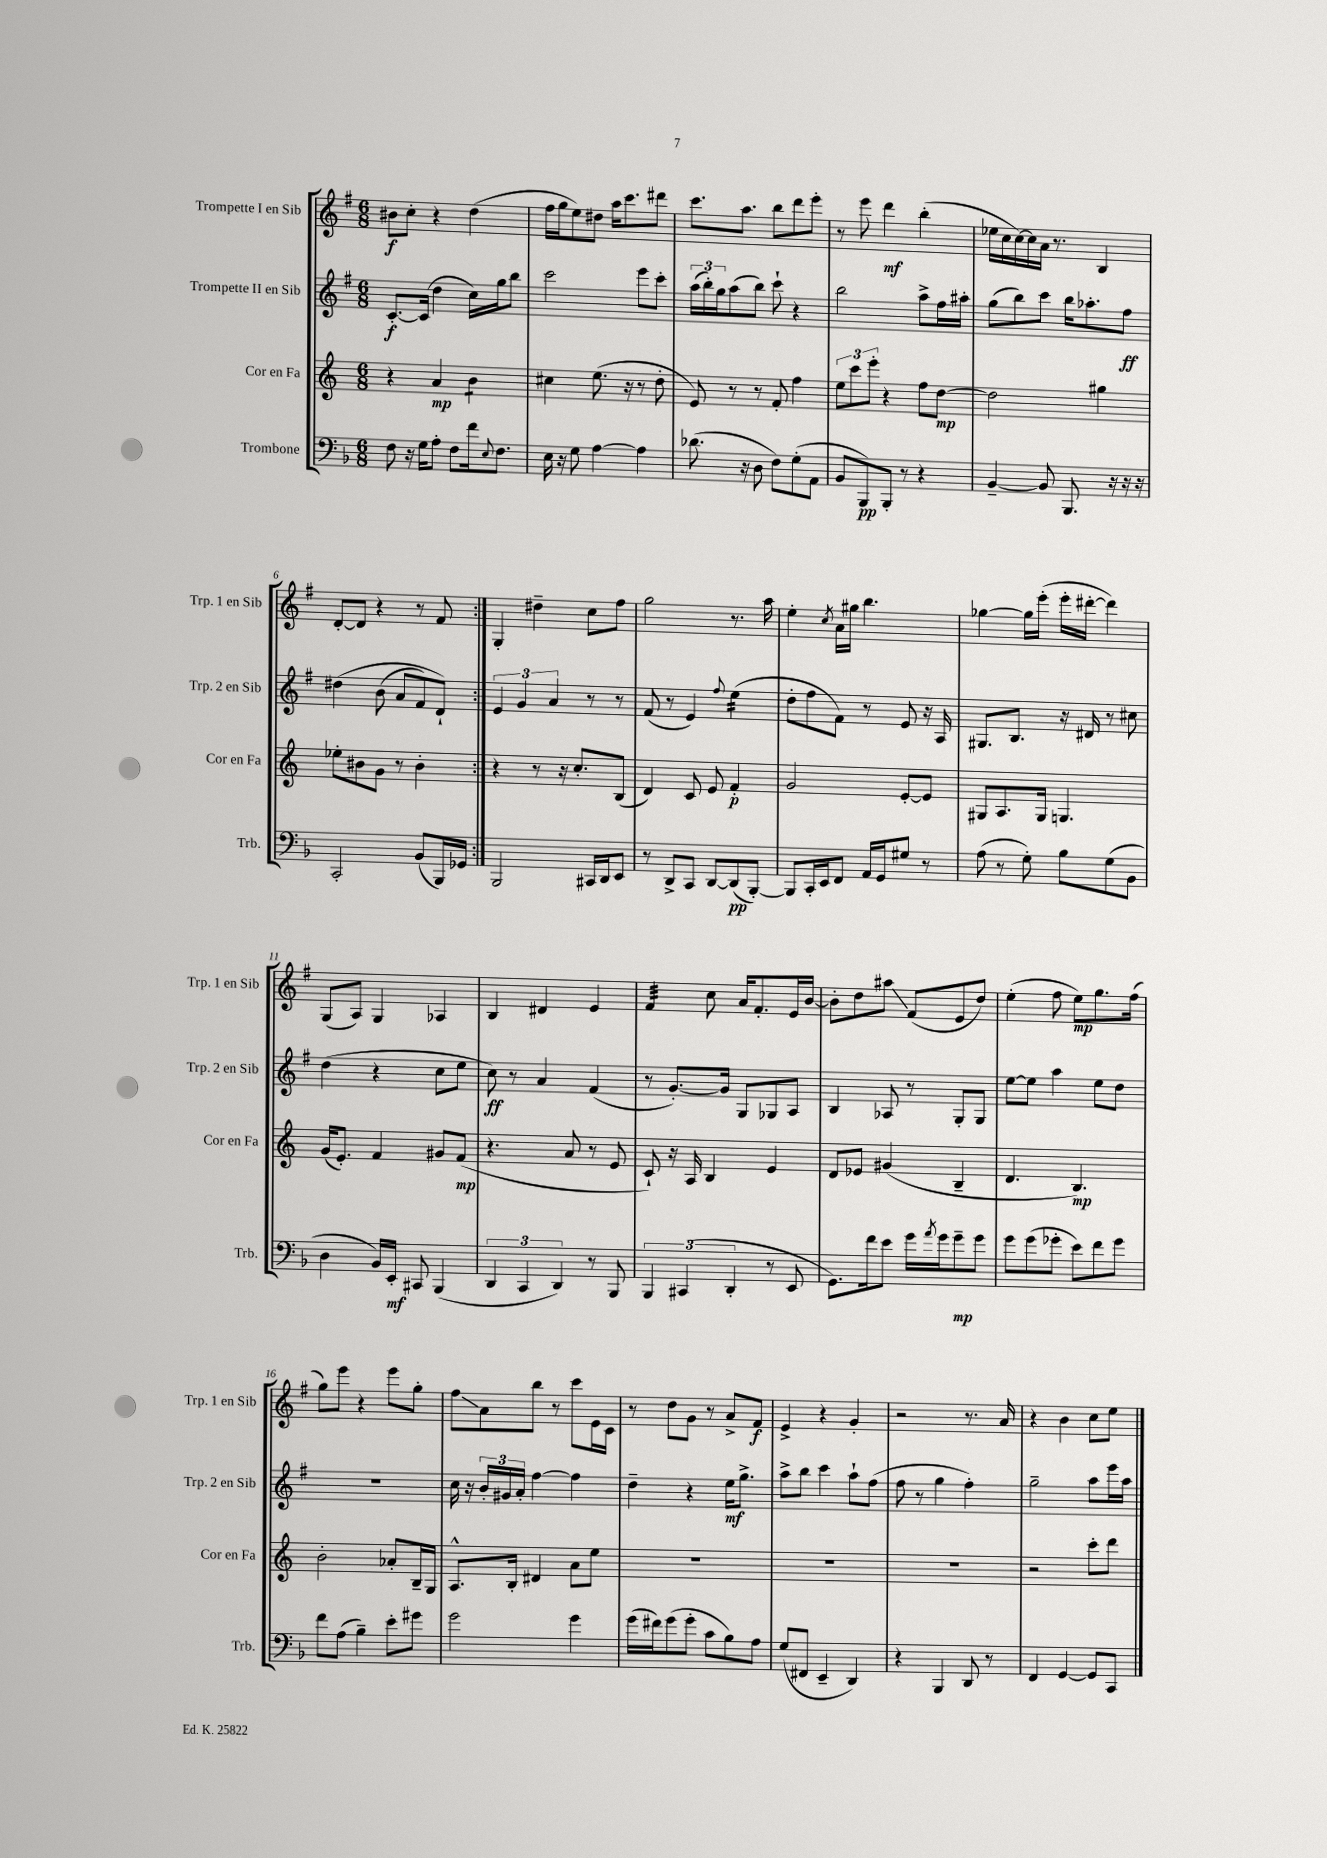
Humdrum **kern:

**kern	**kern	**kern	**kern
*staff4	*staff3	*staff2	*staff1
*clefF4	*clefG2	*clefG2	*clefG2
*k[b-]	*k[]	*k[f#]	*k[f#]
*M6/8	*M6/8	*M6/8	*M6/8
8F	4r	[8.c'	8b#
16r	.	.	8cc'
16G	.	(16c]	.
8A'	4a	4dd	4r
8F	.	.	.
16f	4b	16cc)	(4dd
8qqE	.	.	.
8.F	.	16gg	.
.	.	8bb	.
=	=	=	=
16E	4cc#	2ccc	16ff#
16r	.	.	16gg
8G	.	.	8ee)
[4A	(8.ee	.	8dd#
.	.	.	16aa
.	16r	.	8.ccc
4A]	8r	8eee	.
.	8dd'	8ccc'	8ddd#
=	=	=	=
(8.d-	8e)	(24aa	8.ccc
.	.	24bb')	.
.	.	24gg	.
.	8r	(8aa	.
16r	.	.	8.aa
8D	8r	8bb)	.
8F)	8f'	8ccc`	8bb
(8G'	4ff	4r	8ddd
8AA	.	.	8eee'
=	=	=	=
8BB-	12ee	2bb	8r
.	12ccc	.	.
8BBB-)	.	.	8eee
.	12eee'	.	.
8BBB-'	4r	.	4ddd
8r	.	.	.
4r	8ff	8aa^	(4bb'
.	[8dd	16ff#	.
.	.	16aa#'	.
=	=	=	=
[4BB-~	2dd]	(8gg	16ee-
.	.	.	16cc
.	.	8bb)	[16cc)
.	.	.	16cc]
8BB-]	.	8ccc	16a
.	.	.	8.r
8.BBB-	.	16bb	.
.	.	8.aa-'	.
.	4gg#	.	4B
16r	.	.	.
16r	.	8ff#	.
16r	.	.	.
=	=	=	=
2CC'	8ee-'	&(4dd#	[8d'
.	8b#	.	8d]
.	8g	(8b	4r
.	8r	8a	.
(8BB-	4b#'	8f#)	8r
16BBB-)	.	8d`&)	8f#
16GG-	.	.	.
=:|!	=:|!	=:|!	=:|!
2BBB-	4r	6e	4G'
.	.	6g	.
.	8r	.	4dd#~
.	.	6a	.
.	16r	.	.
.	8.cc'	.	.
16CC#	.	8r	8cc
16DD	.	.	.
8EE	(8B	8r	8ff#
=	=	=	=
8r	4d)	(8f#	2gg
8DD^	.	8r	.
8CC	8c	4e)	.
[8DD	8e	.	.
.	.	8qqff#	.
(8DD]	4f'	(4ee	8.r
[8BBB-')	.	.	.
.	.	.	16aa
=	=	=	=
8BBB-]	2g	8dd'	4ee'
16CC'	.	8ff#	.
16EE	.	.	.
.	.	.	8qcc
8FF	.	8f#)	16a
.	.	.	16gg#
16AA	.	8r	4.bb
16GG	.	.	.
8G#	[8e'	8e	.
8r	8e]	16r	.
.	.	16A	.
=	=	=	=
(8A	8G#	8.G#	[4gg-
8r	8.A	.	.
.	.	8.B	.
8G')	.	.	16gg-]
.	16G#	.	(16eee'
8B-	4.G	16r	16eee'
.	.	16d#	[16ddd#'
(8G	.	8r	4ddd#])
8BB-	.	8cc#	.
=	=	=	=
4D	(16g	(4dd	(8G
.	8.e')	.	.
.	.	.	8A)
16BB-)	4f	4r	4G
16EE'	.	.	.
8CC#	.	.	.
(4BBB-	8g#	8cc	4A-
.	(8f	8ee	.
=	=	=	=
6DD	4.r	8cc)	4B
.	.	8r	.
6CC	.	.	.
.	.	4a	4d#
6DD)	.	.	.
.	8a	.	.
8r	8r	(4f#	4e
8BBB-	8e	.	.
=	=	=	=
6BBB-	8c`)	8r	4f#
.	16r	[8.g')	.
(6CC#	.	.	.
.	16A	.	.
.	4B	.	8cc
.	.	16g]	.
6DD'	.	.	.
.	.	8G	16a
.	.	.	8.f#'
8r	4e	8G-	.
8EE	.	8A	16e
.	.	.	[16b
=	=	=	=
8.GG)	8d	4B	8b']
.	8e-	.	8dd
16f	.	.	.
8e	(4g#	8A-	8aa#
16g	.	8r	(8f#
8qa	.	.	.
16g	.	.	.
8g~	4B~	8G'	8e
8g	.	8G	8dd)
=	=	=	=
8g	4.d	[8ee	(4ee'
(8g	.	8ee]	.
8g-'	.	4aa	8ff#
8e)	4.B)	.	8ee)
8f	.	8ee	8.gg
8g-	.	8dd	.
.	.	.	(16ff#
=	=	=	=
8f	2b'	2.r	8gg)
(8A	.	.	8eee
4B-~)	.	.	4r
8e'	8a-'	.	8eee
8g#	16B~	.	8gg'
.	16G	.	.
=	=	=	=
2g	8.A^^	16cc	8ff#
.	.	16r	.
.	.	24b'	8a
.	.	24g#	.
.	16B'	.	.
.	.	24a'	.
.	4d#	[4ff#	8bb
.	.	.	8r
4g	8a	4ff#]	8ccc
.	8ee	.	16e
.	.	.	16c
=	=	=	=
(16g	2.r	4dd~	8r
16f#)	.	.	.
(8g	.	.	8dd
8g'	.	4r	8g
8c	.	.	8r
8B-)	.	16ee	8a^
.	.	8.gg^	.
8A	.	.	8f#
=	=	=	=
(8G	2.r	8aa^	4e^
8FF#	.	8bb	.
4EE~	.	4ccc	4r
4DD)	.	8aa`	4g'
.	.	(8ff#	.
=	=	=	=
4r	2.r	8ff#	2r
.	.	8r	.
4BBB-	.	4gg	.
8DD	.	4ff#')	8.r
8r	.	.	.
.	.	.	16a
=	=	=	=
4FF	2r	2gg~	4r
[4GG	.	.	4b
8GG]	8ccc'	8aa	8cc
8CC	8ddd	16eee	8ee
.	.	16aa	.
==	==	==	==
*-	*-	*-	*-
